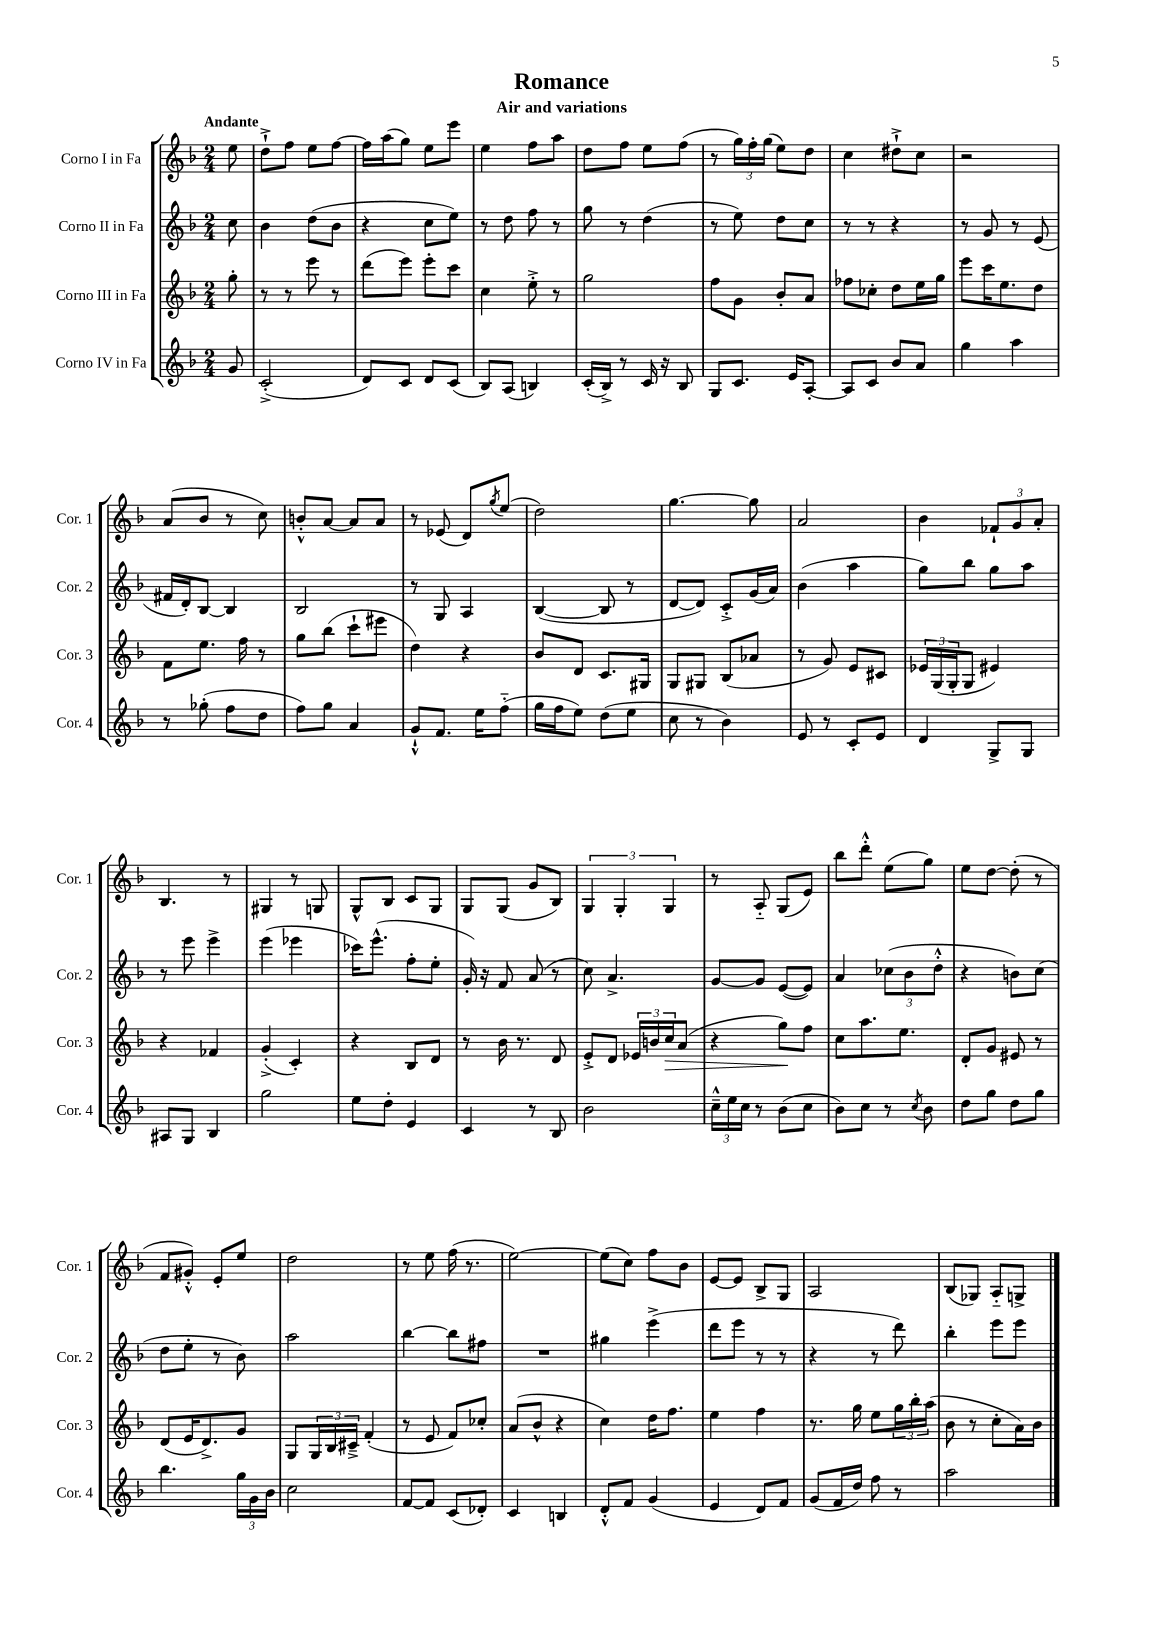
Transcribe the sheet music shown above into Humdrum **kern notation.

**kern	**kern	**kern	**kern
*staff4	*staff3	*staff2	*staff1
*clefG2	*clefG2	*clefG2	*clefG2
*k[b-]	*k[b-]	*k[b-]	*k[b-]
*M2/4	*M2/4	*M2/4	*M2/4
8g	8gg'	8cc	8ee
=	=	=	=
(2c'^	8r	4b-	8dd`^
.	8r	.	8ff
.	8eee	(8dd	8ee
.	8r	8b-	[8ff
=	=	=	=
8d)	(8ddd	4r	16ff]
.	.	.	(16aa
8c	8eee)	.	8gg)
8d	8eee'	8cc	8ee
(8c	8ccc	8ee)	8eee
=	=	=	=
8B-)	4cc	8r	4ee
(8A	.	8dd	.
4B)	8ee'^	8ff	8ff
.	8r	8r	8aa
=	=	=	=
(16c'	2gg	8gg	8dd
16B-^)	.	.	.
8r	.	8r	8ff
16c	.	(4dd	8ee
16r	.	.	.
8B-	.	.	(8ff
=	=	=	=
8G	8ff	8r	8r
8.c	8g	8ee)	24gg)
.	.	.	24ff'
.	.	.	(24gg
.	8b-'	8dd	8ee)
16e	.	.	.
[8A'	8a	8cc	8dd
=	=	=	=
8A]	8ff-	8r	4cc
8c	8cc-'	8r	.
8b-	8dd	4r	8dd#`^
8a	16ee	.	8cc
.	16gg	.	.
=	=	=	=
4gg	8eee	8r	2r
.	16ccc	8g	.
.	8.ee	.	.
4aa	.	8r	.
.	8dd	(8e	.
=	=	=	=
8r	8f	16f#	(8a
.	.	16d')	.
(8gg-'	8.ee	[8B-	8b-
8ff	.	4B-]	8r
.	16ff	.	.
8dd	8r	.	8cc)
=	=	=	=
8ff)	8gg	2B-	8b'^^
8gg	(8bb-	.	[8a
4a	8ccc`	.	8a]
.	8eee#	.	8a
=	=	=	=
8g`^^	4dd)	8r	8r
8.f	.	8G	(8e-
.	4r	4A	8d)
16ee	.	.	.
.	.	.	8qgg
(8ff'~	.	.	(8ee
=	=	=	=
16gg	8b-	([4B-	2dd)
16ff	.	.	.
8ee)	8d	.	.
(8dd	8.c	8B-]	.
8ee	.	8r	.
.	16G#	.	.
=	=	=	=
8cc	8G	[8d	[4.gg
8r	8G#	8d])	.
4b-)	(8B-	8c'^	.
.	8a-	(16g	8gg]
.	.	16a)	.
=	=	=	=
8e	8r	(4b-	2a
8r	8g)	.	.
8c'	8e	4aa	.
8e	8c#	.	.
=	=	=	=
4d	24e-	8gg)	4b-
.	(24G	.	.
.	24G'	.	.
.	8G	8bb-	.
8G^	4e#)	8gg	12f-`
.	.	.	12g
8G	.	8aa	.
.	.	.	12a'
=	=	=	=
8A#	4r	8r	4.B-
8G	.	8eee	.
4B-	4f-	4eee^	.
.	.	.	8r
=	=	=	=
2gg	(4g'^	(4eee	4G#
.	4c')	4eee-	8r
.	.	.	8G
=	=	=	=
8ee	4r	16ccc-)	8G^^
.	.	(8.eee^^	.
8dd'	.	.	8B-
4e	8B-	8ff'	8c
.	8d	8ee'	8G
=	=	=	=
4c	8r	16g')	8G
.	.	16r	.
.	16b-	8f	(8G
.	8.r	.	.
8r	.	(8a	8g
8B-	8d	8r	8B-)
=	=	=	=
2b-	8e'^	8cc)	6G
.	8d	4.a^	.
.	.	.	6G'
.	24e-	.	.
.	24b	.	.
.	24cc	.	6G
.	(8a	.	.
=	=	=	=
24cc~^^	4r	[8g	8r
24ee	.	.	.
24cc	.	.	.
8r	.	8g]	8A'~
(8b-	8gg)	([8e	(8G
8cc	8ff	8e])	8e)
=	=	=	=
8b-)	8cc	4a	8bb-
8cc	8.aa	.	8ddd'^^
8r	.	(12cc-	(8ee
.	8.ee	.	.
.	.	12b-	.
8qcc	.	.	.
8b-	.	.	8gg)
.	.	12dd'^^	.
=	=	=	=
8dd	8d'	4r	8ee
8gg	8g	.	[8dd
8dd	8e#	8b)	(8dd']
8gg	8r	(8cc	8r
=	=	=	=
4.bb-	(8d	8dd	8f
.	16e	8ee'	8g#'^^)
.	8.d^)	.	.
.	.	8r	8e'
24gg	8g	8b-)	8ee
24g	.	.	.
24b-	.	.	.
=	=	=	=
2cc	8G	2aa	2dd
.	24G	.	.
.	24B-	.	.
.	24c#~^	.	.
.	(4f'	.	.
=	=	=	=
[8f	8r	[4bb-	8r
8f]	8e	.	8ee
(8c	8f)	8bb-]	(16ff
.	.	.	8.r
8d-')	8cc-'	8ff#	.
=	=	=	=
4c	(8a	2r	[2ee)
.	8b-^^	.	.
4B	4r	.	.
=	=	=	=
8d'^^	4cc)	4gg#	(8ee]
8f	.	.	8cc)
(4g	16dd	(4eee^	8ff
.	8.ff	.	.
.	.	.	8b-
=	=	=	=
4e	4ee	8ddd	[8e
.	.	8eee	8e]
8d)	4ff	8r	8B-^
8f	.	8r	8G
=	=	=	=
(8g	8.r	4r	2A
16f	.	.	.
16dd)	16gg	.	.
8ff	8ee	8r	.
8r	24gg	8ddd)	.
.	24bb-'	.	.
.	(24aa	.	.
=	=	=	=
2aa	8b-	4bb-'	(8B-
.	8r	.	8G-)
.	8cc'	8eee	8A'~
.	16a)	8eee	8G^
.	16b-	.	.
==	==	==	==
*-	*-	*-	*-
